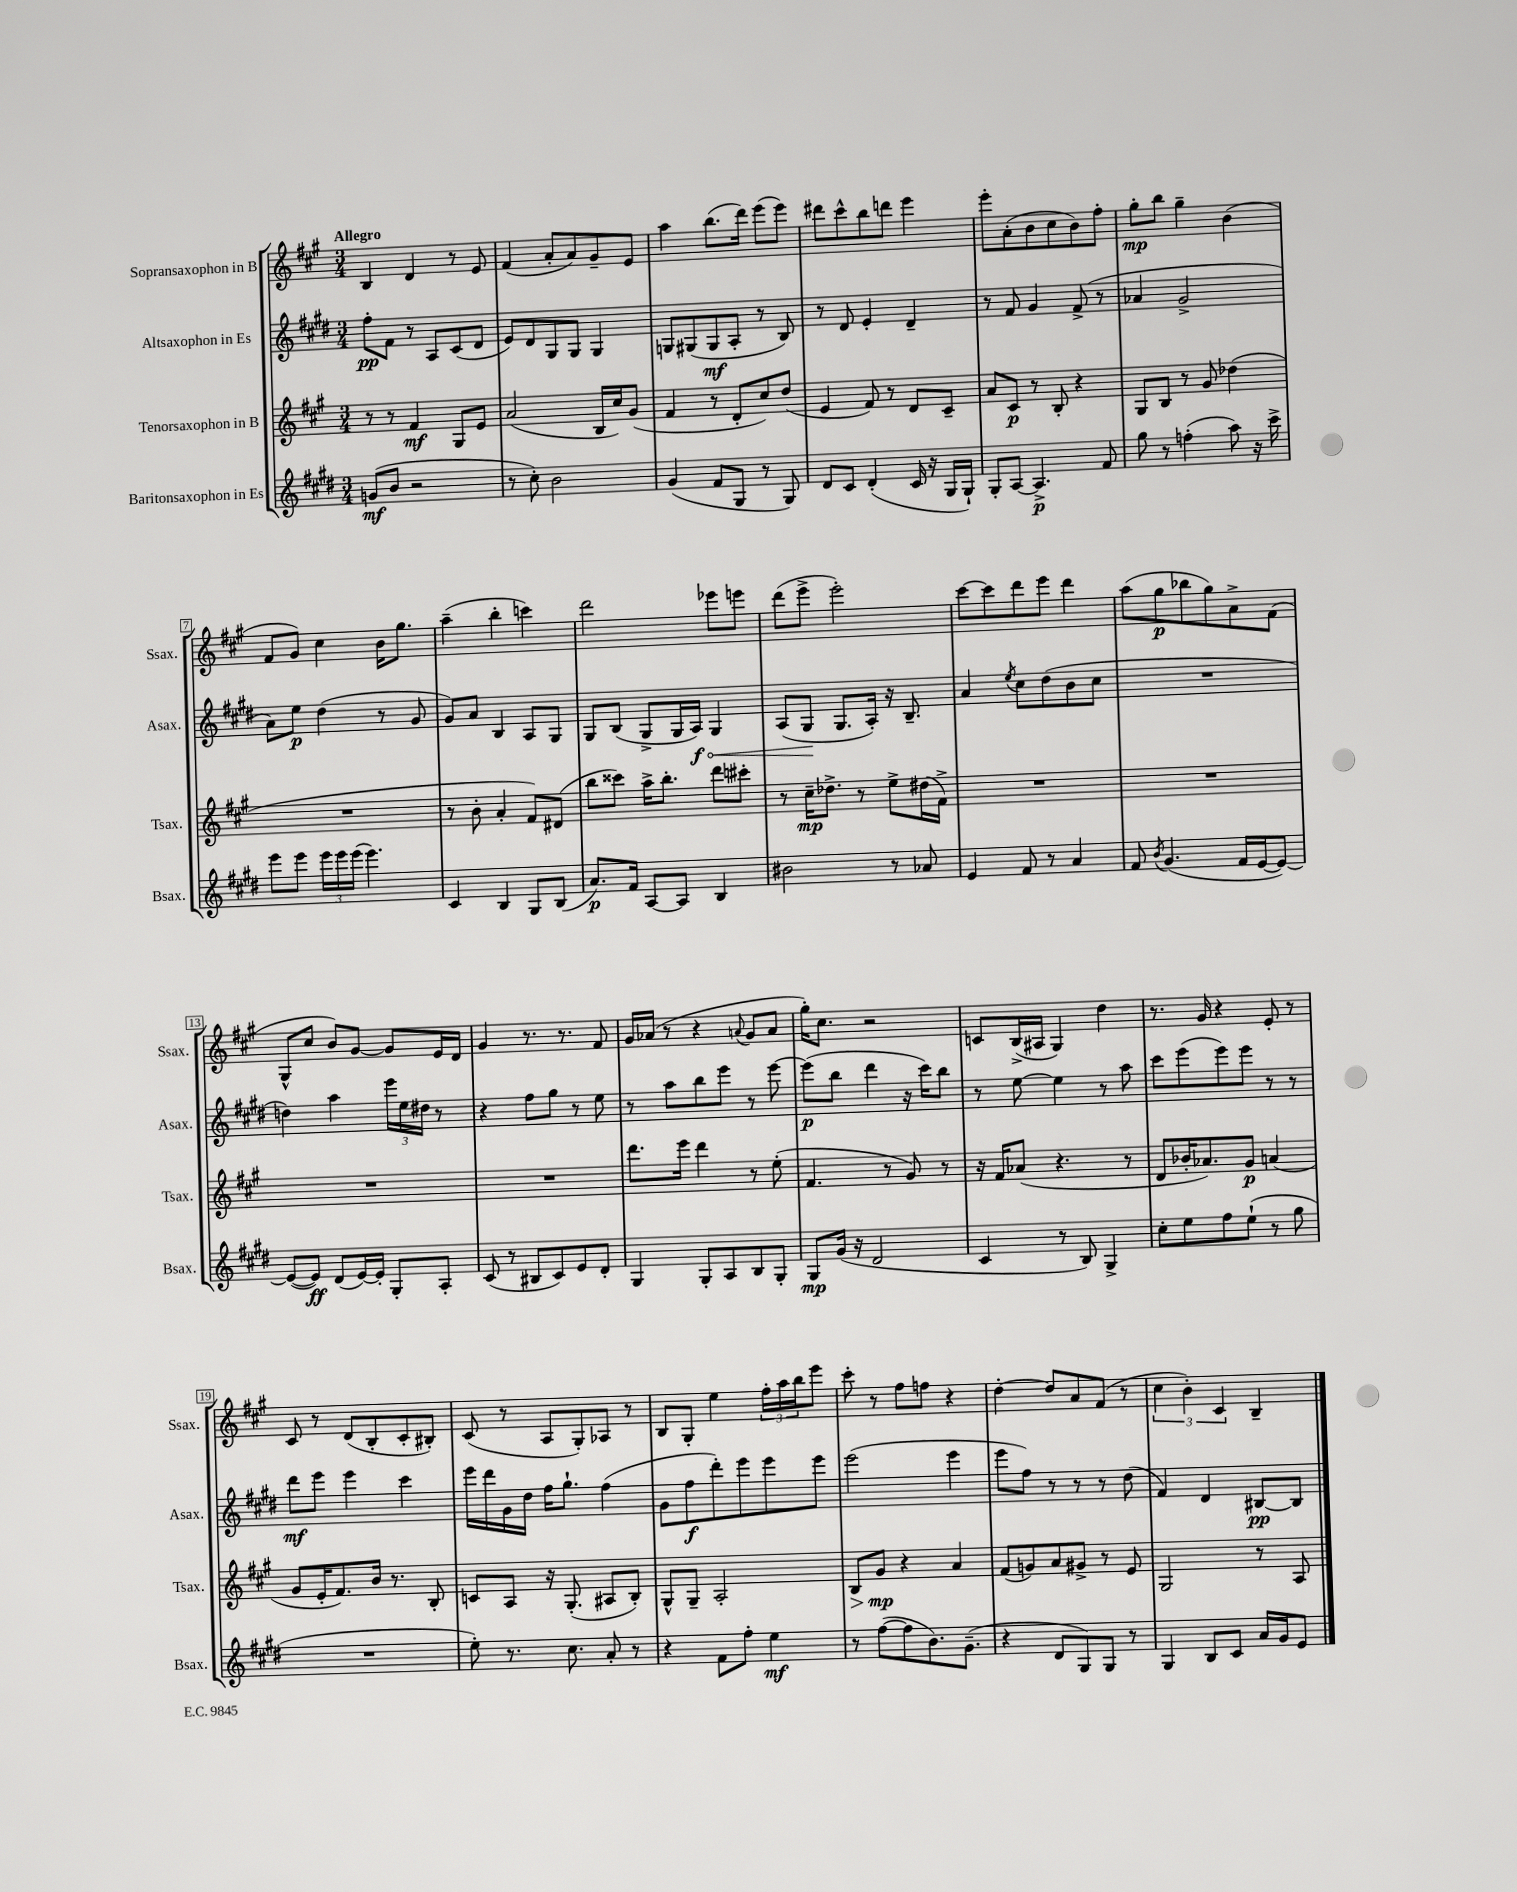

**kern	**dynam	**kern	**dynam	**kern	**dynam	**kern	**dynam
*part4	*part4	*part3	*part3	*part2	*part2	*part1	*part1
*staff4	*staff4	*staff3	*staff3	*staff2	*staff2	*staff1	*staff1
*I"Baritonsaxophon in Es	*	*I"Tenorsaxophon in B	*	*I"Altsaxophon in Es	*	*I"Sopransaxophon in B	*
*I'Bsax.	*	*I'Tsax.	*	*I'Asax.	*	*I'Ssax.	*
*clefG2	*	*clefG2	*	*clefG2	*	*clefG2	*
*k[f#c#g#d#]	*	*k[f#c#g#]	*	*k[f#c#g#d#]	*	*k[f#c#g#]	*
*M3/4	*	*M3/4	*	*M3/4	*	*M3/4	*
=1	=1	=1	=1	=1	=1	=1	=1
!	!	!	!	!	!	!LO:TX:a:B:t=Allegro	!
(8gn/L	mf	8r	.	8ff#'\L	pp	4B/	.
8b/J	.	8r	.	8f#\J	.	.	.
2r	.	4f#/	mf	8r	.	4d/	.
.	.	.	.	8A/L	.	.	.
.	.	8G#/L	.	(8c#/	.	8r	.
.	.	8e/J	.	8d#/J	.	8e/	.
=2	=2	=2	=2	=2	=2	=2	=2
8r	.	(2a/	.	8e/L)	.	(4f#/	.
8cc#'\)	.	.	.	8d#/	.	.	.
2b\	.	.	.	8G#/	.	8a'/L	.
.	.	.	.	8G#/J	.	8a/)	.
.	.	16B/LL	.	4G#/	.	8g#~/	.
.	.	16cc#/J)	.	.	.	.	.
.	.	(8g#/J	.	.	.	8e/J	.
=3	=3	=3	=3	=3	=3	=3	=3
(4g#/	.	4f#/	.	8Gn/L	.	4aa\	.
.	.	.	.	(8G#X/	.	.	.
8f#/L	.	8r	.	8G#/	mf	(8.bb\L	.
8G#/J	.	8d'/L	.	8A'/J	.	.	.
.	.	.	.	.	.	16ddd\Jk)	.
8r	.	8cc#/)	.	8r	.	(8eee\L	.
8G#/)	.	(8dd/J	.	8B/)	.	8eee\J)	.
=4	=4	=4	=4	=4	=4	=4	=4
8d#/L	.	4e/	.	8r	.	8ddd#X\L	.
8c#/J	.	.	.	8d#/	.	8ccc#^^\	.
(4d#'/	.	8f#/)	.	4e'/	.	8bb\	.
.	.	8r	.	.	.	8dddn\J	.
16c#/	.	8d/L	.	4d#~/	.	4eee\	.
16r	.	.	.	.	.	.	.
16G#/LL	.	8c#~/J	.	.	.	.	.
16G#`/JJ)	.	.	.	.	.	.	.
=5	=5	=5	=5	=5	=5	=5	=5
8G#'/L	.	8a/L	.	8r	.	8eee'\L	.
[8A/J	.	8c#/J	p	8f#/	.	(8a'\	.
4.A^/]	p	8r	.	4g#/	.	8b\	.
.	.	8B'/	.	.	.	8cc#\	.
.	.	4r	.	(8f#^/	.	8b\)	.
8f#/	.	.	.	8r	.	8ff#'\J	.
=6	=6	=6	=6	=6	=6	=6	=6
8gg#\	.	8G#/L	.	4a-X/	.	8gg#'\L	mp
8r	.	8B/J	.	.	.	8bb\J	.
(4ffn'\	.	8r	.	2g#^/	.	4gg#~\	.
.	.	8g#/	.	.	.	.	.
8aa\)	.	(4dd-X\	.	.	.	(4b\	.
16r	.	.	.	.	.	.	.
16ccc#^\	.	.	.	.	.	.	.
!!LO:LB:g=z
=7	=7	=7	=7	=7	=7	=7	=7
8eee\L	.	2.r	.	8a\L)	.	8f#/L	.
8eee\J	.	.	.	8ee\J	p	8g#/J)	.
24eee\LL	.	.	.	(4dd#\	.	4cc#\	.
24eee\	.	.	.	.	.	.	.
(24eee\JJ	.	.	.	.	.	.	.
4.eee\)	.	.	.	.	.	.	.
.	.	.	.	8r	.	16b\KL	.
.	.	.	.	.	.	8.gg#\J	.
.	.	.	.	8g#/	.	.	.
=8	=8	=8	=8	=8	=8	=8	=8
4c#/	.	8r	.	8g#/L)	.	(4aa~\	.
.	.	8b'\	.	8a/J	.	.	.
4B/	.	4a'/	.	4B/	.	4bb'\	.
8G#/L	.	8f#/L)	.	8A/L	.	4cccn\)	.
(8B/J	.	(8d#X/J	.	8G#/J	.	.	.
=9	=9	=9	=9	=9	=9	=9	=9
8.a/L)	p	8bb\L	.	8G#/L	.	2ddd\	.
.	.	8ccc##X\J)	.	(8B/J	.	.	.
16f#/Jk	.	.	.	.	.	.	.
[8A/L	.	16aa^\KL	.	8G#^/L	.	.	.
.	.	8.bb'\J	.	.	.	.	.
8A/J]	.	.	.	16G#/L	.	.	.
!	!	!	!	!	!LO:HP:b	!	!
.	.	.	.	16A/JJ)	< f	.	.
4B/	.	8ddd\L	.	4G#/	.	8eee-X\L	.
.	.	8ccc#X'\J	.	.	.	8eeen\J	.
=10	=10	=10	=10	=10	=10	=10	=10
2b#X\	.	8r	.	(8A/L	.	(8ddd\L	.
.	.	16cc#~\KL	mp	8G#/J	.	8eee^\J	.
.	.	8.dd-X^\J	.	.	.	.	.
.	.	.	.	8.G#/L	[	2eee'\)	.
.	.	8r	.	.	.	.	.
.	.	.	.	16A'/Jk)	.	.	.
8r	.	8ee^\L	.	16r	.	.	.
.	.	.	.	8.B~/	.	.	.
8a-X/	.	(16dd#X\L	.	.	.	.	.
.	.	16f#^\JJ)	.	.	.	.	.
=11	=11	=11	=11	=11	=11	=11	=11
4e/	.	2.r	.	4a/	.	[8ccc#\L	.
.	.	.	.	.	.	8ccc#\]	.
.	.	.	.	8qee/	.	.	.
8f#/	.	.	.	8cc#\L	.	8ddd\	.
8r	.	.	.	(8dd#\	.	8eee\J	.
4a/	.	.	.	8b\	.	4ddd\	.
.	.	.	.	8cc#\J	.	.	.
=12	=12	=12	=12	=12	=12	=12	=12
8f#/	.	2.r	.	2.r	.	(8aa\L	.
8qb/	.	.	.	.	.	.	.
(4.g#/	.	.	.	.	.	8gg#\	p
.	.	.	.	.	.	8bb-X\	.
.	.	.	.	.	.	8gg#\)	.
16f#/LL	.	.	.	.	.	8a^\	.
[16e/J	.	.	.	.	.	.	.
8e/J_)	.	.	.	.	.	(8f#\J	.
!!LO:LB:g=z
=13	=13	=13	=13	=13	=13	=13	=13
(8e/L_	.	2.r	.	4ddn\)	.	8G#^^/L	.
8e/J])	ff	.	.	.	.	8cc#/J	.
(8d#/L	.	.	.	4aa\	.	8b/L)	.
[16e/L)	.	.	.	.	.	[8g#/J	.
16e'/JJ]	.	.	.	.	.	.	.
8G#'/L	.	.	.	24eee\LL	.	8g#/L]	.
.	.	.	.	24ee\	.	.	.
.	.	.	.	24dd#X\JJ	.	.	.
8A'/J	.	.	.	8r	.	16e/L	.
.	.	.	.	.	.	16d/JJ	.
=14	=14	=14	=14	=14	=14	=14	=14
(8c#/	.	2.r	.	4r	.	4g#/	.
8r	.	.	.	.	.	.	.
8B#X/L	.	.	.	8ff#\L	.	8.r	.
8c#/)	.	.	.	8gg#\J	.	.	.
.	.	.	.	.	.	8.r	.
8e/	.	.	.	8r	.	.	.
8d#'/J	.	.	.	8ee\	.	8f#/	.
=15	=15	=15	=15	=15	=15	=15	=15
4G#/	.	8.ddd\L	.	8r	.	16g#/LL	.
.	.	.	.	.	.	(16a-X/JJ	.
.	.	.	.	8aa\L	.	8r	.
.	.	16eee\Jk	.	.	.	.	.
8G#'/L	.	4ddd\	.	8bb\	.	4r	.
8A/	.	.	.	8eee\J	.	.	.
.	.	.	.	.	.	8qqan/	.
8B/	.	8r	.	8r	.	8g#/L	.
8G#'/J	.	(8ee'\	.	[8eee\	.	8a/J	.
=16	=16	=16	=16	=16	=16	=16	=16
8G#/L	mp	4.f#/	.	(8eee\L]	p	16gg#'\KL)	.
.	.	.	.	.	.	8.cc#\J	.
(16g#/Jk	.	.	.	8bb\J	.	.	.
16r	.	.	.	.	.	.	.
2d#/	.	.	.	4ddd#\	.	2r	.
.	.	8r	.	.	.	.	.
.	.	8g#/)	.	16r	.	.	.
.	.	.	.	16ccc#\KL)	.	.	.
.	.	8r	.	8bb\J	.	.	.
=17	=17	=17	=17	=17	=17	=17	=17
4c#/	.	16r	.	8r	.	8cn/L	.
.	.	16f#/KL	.	.	.	.	.
.	.	(8a-X/J	.	[8ee\	.	(16B^/L	.
.	.	.	.	.	.	16A#X/JJ	.
8r	.	4.r	.	4ee\]	.	4G#/)	.
8B/)	.	.	.	.	.	.	.
4G#^/	.	.	.	8r	.	4dd\	.
.	.	8r	.	8aa\	.	.	.
=18	=18	=18	=18	=18	=18	=18	=18
8cc#'\L	.	8d/L	.	8ccc#\L	.	8.r	.
8ee\	.	16b-X'/K	.	(8eee\	.	.	.
.	.	8.a-X/)	.	.	.	16g#/	.
8ff#\	.	.	.	8eee\)	.	4r	.
(8ee`\J	.	8g#/J	p	8eee\J	.	.	.
8r	.	(4an/	.	8r	.	8e'/	.
8gg#\	.	.	.	8r	.	8r	.
!!LO:LB:g=z
=19	=19	=19	=19	=19	=19	=19	=19
2.r	.	8g#/L	.	8ddd#\L	mf	8c#/	.
.	.	16e'/K	.	8eee\J	.	8r	.
.	.	8.f#/)	.	.	.	.	.
.	.	.	.	4eee\	.	(8d/L	.
.	.	16b/Jk	.	.	.	8B'/	.
.	.	8.r	.	.	.	.	.
.	.	.	.	4ccc#\	.	8c#'/	.
.	.	8B'/	.	.	.	8B#X'/J)	.
=20	=20	=20	=20	=20	=20	=20	=20
8ee'\)	.	8cn/L	.	16eee\LL	.	(8c#/	.
.	.	.	.	16ddd#\	.	.	.
8.r	.	8A/J	.	16g#\	.	8r	.
.	.	.	.	16dd#\JJ	.	.	.
.	.	16r	.	16ff#\KL	.	8A/L	.
8.cc#\	.	(8.G#'/	.	8.gg#`\J	.	.	.
.	.	.	.	.	.	8G#'/)	.
8a'/	.	8A#X/L	.	(4ff#\	.	8A-X/J	.
8r	.	8B'/J)	.	.	.	8r	.
=21	=21	=21	=21	=21	=21	=21	=21
4r	.	8G#^^/L	.	8g#\L	.	8B/L	.
.	.	8G#~/J	.	8ff#\	f	8G#'/J	.
8f#\L	.	2A'/	.	8ddd#'\)	.	4ee\	.
8ff#'\J	.	.	.	8eee\	.	.	.
4ee\	mf	.	.	8eee\	.	24ff#'\LL	.
.	.	.	.	.	.	24aa\	.
.	.	.	.	.	.	24bb\J	.
.	.	.	.	8eee\J	.	8eee\J	.
=22	=22	=22	=22	=22	=22	=22	=22
!	!	!	!LO:HP:b	!	!	!	!
8r	.	8B/L	>	(2eee\	.	8ccc#'\	.
([8ff#\L	.	8g#/J	mp	.	.	8r	.
8ff#\]	.	4r	]	.	.	8ff#\L	.
8.b\)	.	.	.	.	.	8ffn\J	.
.	.	4a/	.	4eee\	.	4r	.
(8.g#~\J	.	.	.	.	.	.	.
=23	=23	=23	=23	=23	=23	=23	=23
4r	.	(8f#/L	.	8eee\L	.	[4dd'\	.
.	.	8gn/)	.	8ff#\J)	.	.	.
8d#/L	.	8a/	.	8r	.	8dd/L]	.
8G#/)	.	8g#X^/J	.	8r	.	8a/	.
8G#/J	.	8r	.	8r	.	(8f#/J	.
8r	.	8e/	.	(8dd#\	.	8r	.
=24	=24	=24	=24	=24	=24	=24	=24
4G#/	.	2G#/	.	4f#/)	.	6cc#\	.
.	.	.	.	.	.	6b'\)	.
8B/L	.	.	.	4d#/	.	.	.
.	.	.	.	.	.	6c#/	.
8c#/J	.	.	.	.	.	.	.
16a/LL	.	8r	.	[8B#X/L	pp	4B~/	.
16g#/J	.	.	.	.	.	.	.
8e/J	.	8A/	.	8B#/J]	.	.	.
==	==	==	==	==	==	==	==
*-	*-	*-	*-	*-	*-	*-	*-
